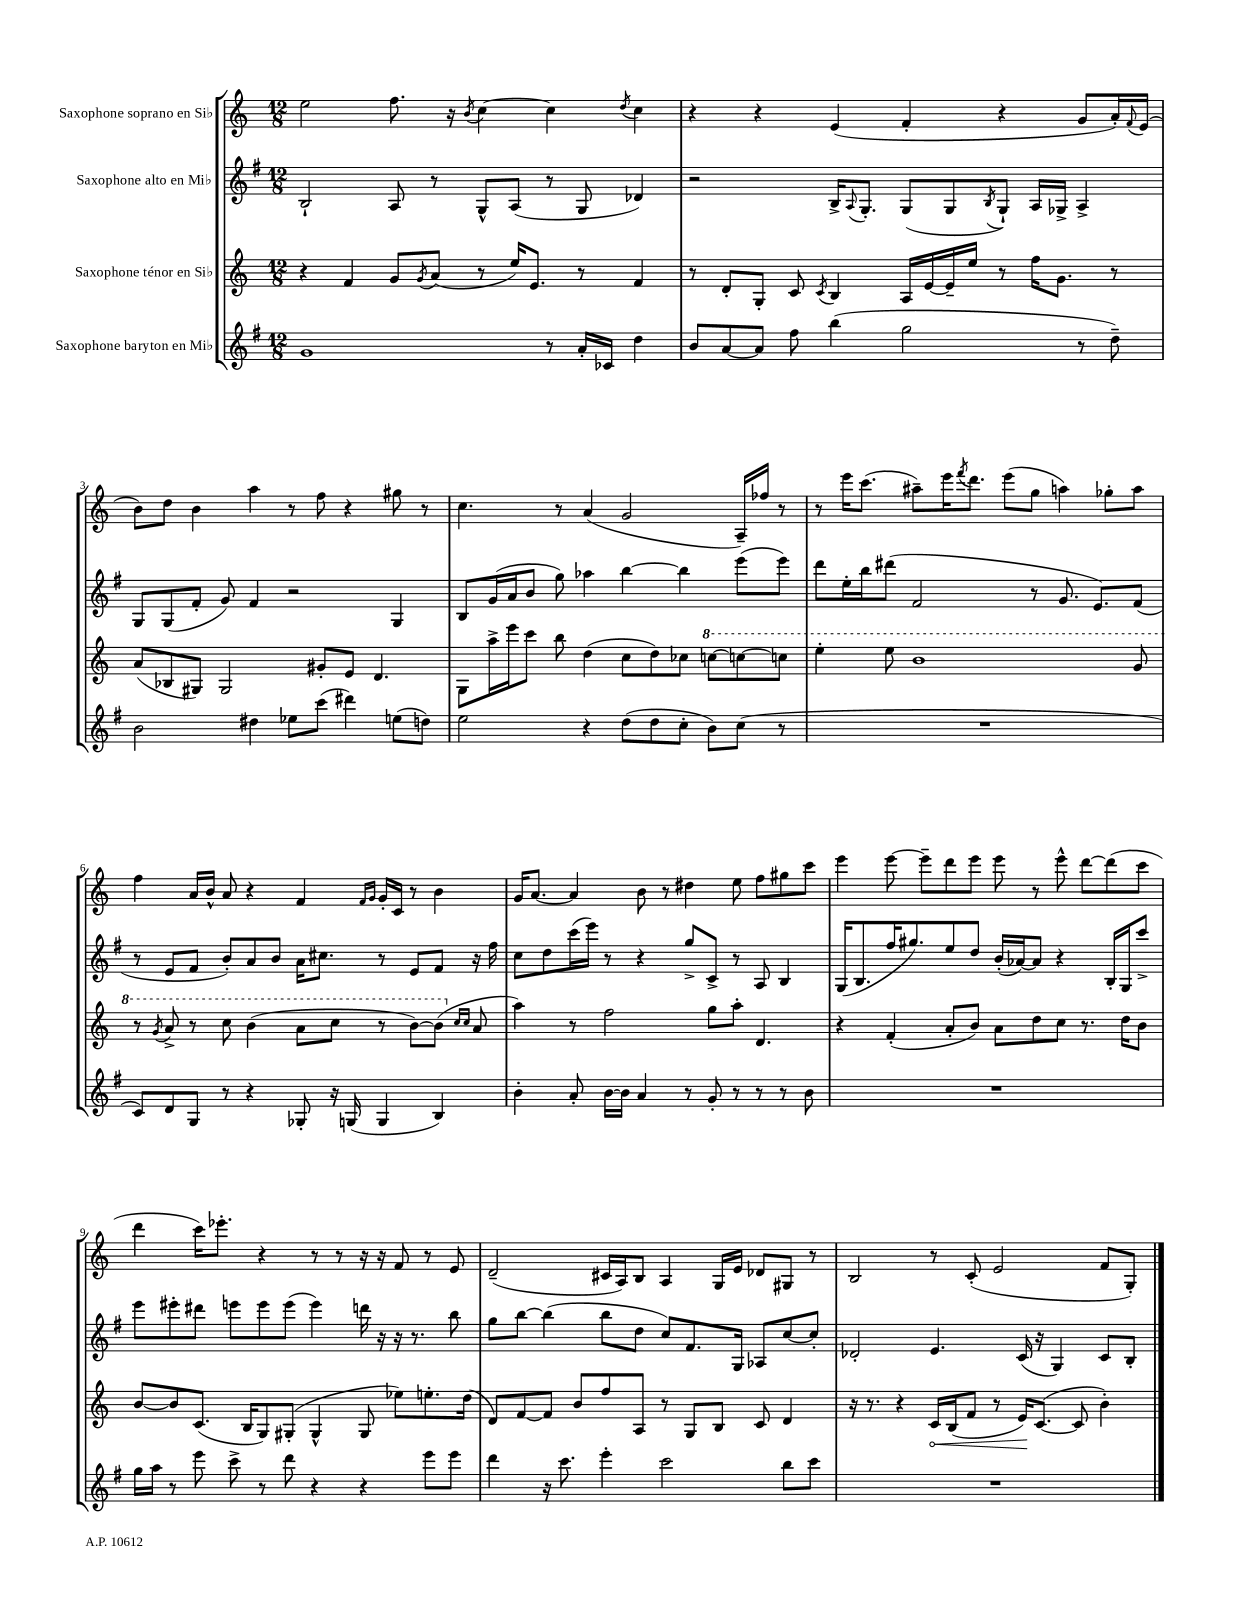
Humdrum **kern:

**kern	**kern	**kern	**kern
*staff4	*staff3	*staff2	*staff1
*clefG2	*clefG2	*clefG2	*clefG2
*k[f#]	*k[]	*k[f#]	*k[]
*M12/8	*M12/8	*M12/8	*M12/8
1g	4r	2B`	2ee
.	4f	.	.
.	8g	8A	8.ff
.	8qg	.	.
.	(8a	8r	.
.	.	.	16r
.	.	.	8qb
.	8r	8G^^	[4cc
.	16ee)	(8A	.
.	8.e	.	.
8r	.	8r	4cc]
16a'	8r	8G	.
16c-	.	.	.
.	.	.	8qdd
4dd	4f	4d-)	4cc
=	=	=	=
8b	8r	2r	4r
[8a	8d'	.	.
8a]	8G'	.	4r
8ff#	8c	.	.
.	8qc	.	.
(4bb	4B	16B^	(4e
.	.	8qqA	.
.	.	8.G'	.
2gg	16A	(8G	4f'
.	[16e	.	.
.	16e~]	8G	.
.	16ee	.	.
.	.	8qB	.
.	8r	8G`)	4r
.	16ff	16A	.
.	8.g	16G-^	.
8r	.	4A^	8g
8dd~)	8r	.	16a')
.	.	.	8qqf
.	.	.	(16e
=	=	=	=
2b	(8a	8G	8b)
.	8B-	(8G	8dd
.	8G#)	8f#'	4b
.	2G#	8g)	.
4dd#	.	4f#	4aa
8ee-	.	2r	8r
(8ccc	8g#'	.	8ff
4ddd#)	8e	.	4r
.	4.d	.	.
(8ee	.	4G	8gg#
8dd)	.	.	8r
=	=	=	=
2ee	8G	8B	4.cc
.	16aa^	(16g	.
.	16eee	16a	.
.	8ccc	8b	.
.	8bb	8gg)	8r
4r	(4dd	4aa-	(4a
(8dd	8cc	[4bb	2g
8dd	8dd)	.	.
8cc'	8cc-	4bb]	.
8b)	[8ccc	.	.
(8cc	8ccc_	(8eee	16A~)
.	.	.	16ff-
8r	8ccc]	8eee)	8r
=	=	=	=
1.r	4eee'	8ddd	8r
.	.	16ee'	16eee
.	.	16bb	(8.ccc
.	8eee	(8ddd#	.
.	1bb	2f#	8aa#~)
.	.	.	16eee
.	.	.	8qfff
.	.	.	8.ddd
.	.	.	(8eee
.	.	8r	8gg
.	.	8.g	4aa)
.	.	8.e)	.
.	.	.	8gg-'
.	8gg	(8f#	8aa
=	=	=	=
8c)	8r	8r	4ff
.	8qgg	.	.
8d	8aa^	8e	.
8G	8r	8f#	16a
.	.	.	16b^^
8r	8ccc	8b')	8a
4r	(4bb	8a	4r
.	.	8b	.
8G-'	8aa	16a	4f
.	.	8.cc#	.
16r	8ccc	.	.
(16G	.	.	.
.	.	.	16qqf
.	.	.	16qqg
4G	8r	8r	16g'
.	.	.	16c
.	[8bb)	8e	8r
4B)	(8bb]	8f#	4b
.	16qqcc	.	.
.	16qqcc	.	.
.	8a	16r	.
.	.	16ff#	.
=	=	=	=
4b'	4aa)	8cc	16g
.	.	.	[8.a
.	.	8dd	.
8a'	8r	(16ccc	4a]
.	.	16eee)	.
[16b	2ff	8r	.
16b]	.	.	.
4a	.	4r	8b
.	.	.	8r
8r	.	8gg^	4dd#
8g'	8gg	8c^	.
8r	8aa'	8r	8ee
8r	4.d	8A	8ff
8r	.	4B	8gg#
8b	.	.	8ccc
=	=	=	=
1.r	4r	(16G	4eee
.	.	8.B	.
.	(4f'	16ff#	[8eee
.	.	8.gg#)	.
.	.	.	8eee~]
.	8a'	8ee	8ddd
.	8b)	8dd	8eee
.	8a	(16b'	8eee
.	.	[16a-)	.
.	8dd	8a-]	8r
.	8cc	4r	8eee^^
.	8.r	.	[8ddd
.	.	16B'	(8ddd]
.	16dd	16G	.
.	8b	8ccc^	8ccc
=	=	=	=
16gg	[8b	8eee	4ddd
16aa	.	.	.
8r	8b]	8eee#'	.
8eee	(8.c	8ddd#	16ccc)
.	.	.	8.eee-'
8ccc^	.	8eee	.
.	16B	.	.
8r	8G)	8eee	4r
8ddd	(8G#'	(8eee	.
4r	4G#^^	4eee)	8r
.	.	.	8r
4r	8G#	16ddd	16r
.	.	16r	16r
.	8ee-)	16r	8f
.	.	8.r	.
8eee	8.ee'	.	8r
8eee	.	8bb	8e
.	(16dd	.	.
=	=	=	=
4ddd	8d)	8gg	(2d~
.	[8f	[8bb	.
16r	8f]	(4bb]	.
8.ccc	.	.	.
.	8b	.	.
4eee'	8ff	8bb	16c#
.	.	.	16A)
.	8A	8dd	8B
2ccc	8r	8cc)	4A
.	8G	8.f#	.
.	8B	.	16G
.	.	16G	16e
.	8c	8A-	8d-
8bb	4d	[8cc	8G#
8ccc	.	8cc']	8r
=	=	=	=
1.r	16r	2d-'	2B
.	8.r	.	.
.	4r	.	.
.	16c	4.e	8r
.	(16B	.	.
.	8f	.	(8c'
.	8r	.	2e
.	16e)	(16c	.
.	([8.c	16r	.
.	.	4G)	.
.	8c]	.	.
.	4b')	8c	8f
.	.	8B'	8G')
==	==	==	==
*-	*-	*-	*-
